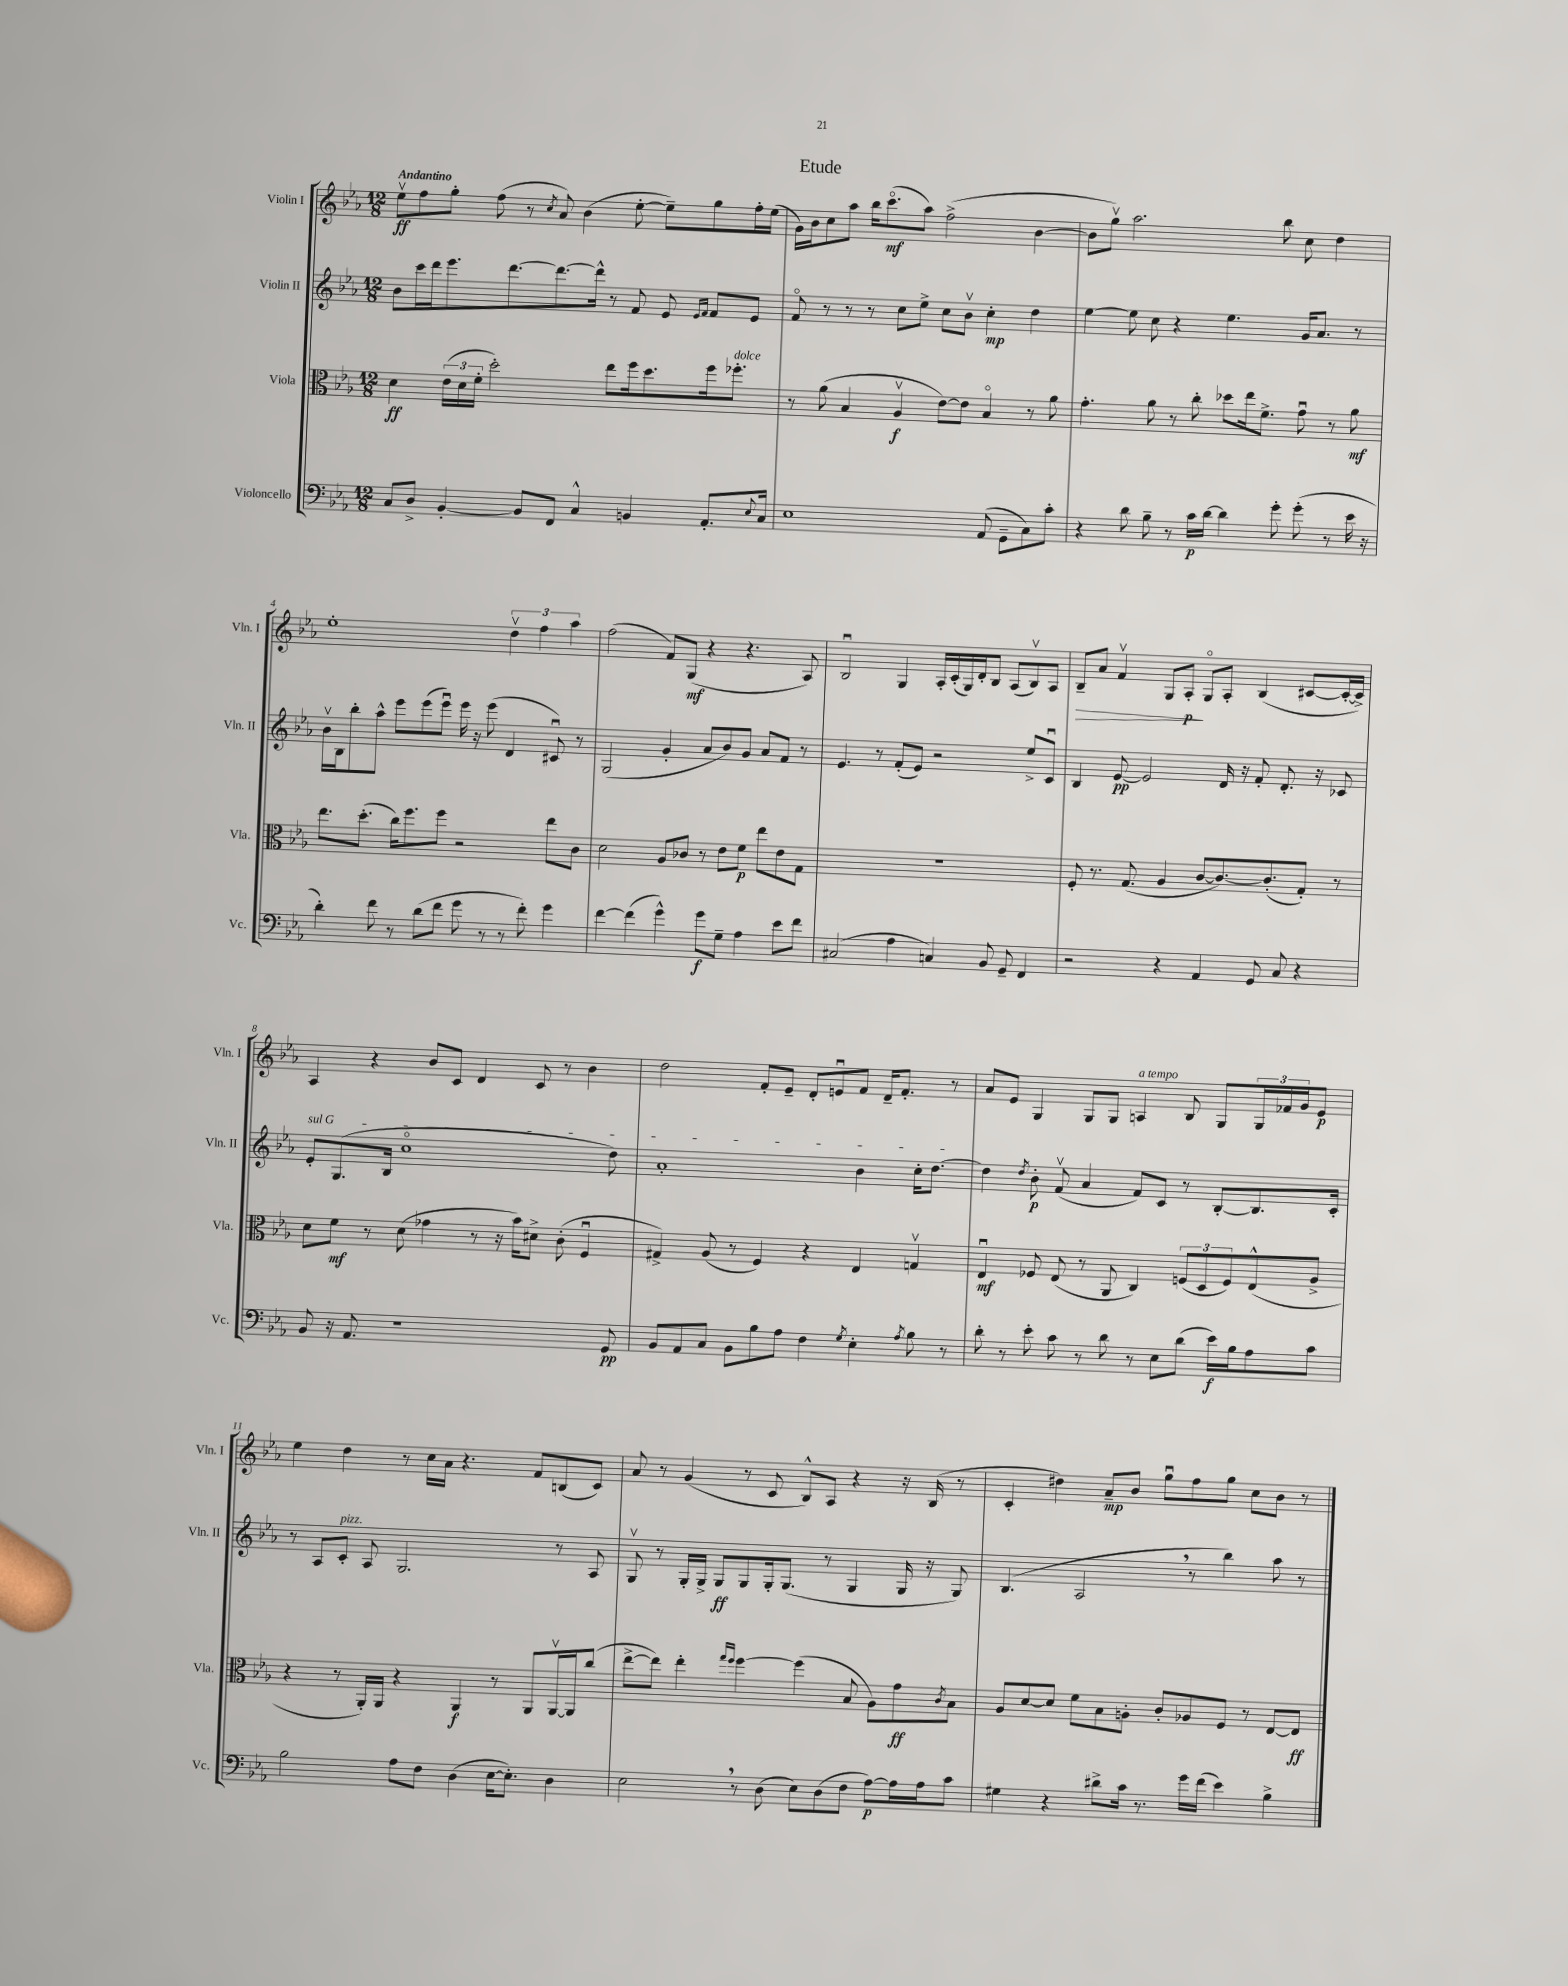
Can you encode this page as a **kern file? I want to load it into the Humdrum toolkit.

**kern	**dynam	**kern	**dynam	**kern	**dynam	**kern	**dynam
*part4	*part4	*part3	*part3	*part2	*part2	*part1	*part1
*staff4	*staff4	*staff3	*staff3	*staff2	*staff2	*staff1	*staff1
*I"Violoncello	*	*I"Viola	*	*I"Violin II	*	*I"Violin I	*
*I'Vc.	*	*I'Vla.	*	*I'Vln. II	*	*I'Vln. I	*
*clefF4	*	*clefC3	*	*clefG2	*	*clefG2	*
*k[b-e-a-]	*	*k[b-e-a-]	*	*k[b-e-a-]	*	*k[b-e-a-]	*
*M12/8	*	*M12/8	*	*M12/8	*	*M12/8	*
=1	=1	=1	=1	=1	=1	=1	=1
!	!	!	!	!	!	!LO:TX:a:B:t=Andantino	!
8C/L	.	4d\	ff	8b-\L	.	8ee-v\L	ff
8D^/J	.	.	.	16ccc\L	.	8ff\	.
.	.	.	.	16ddd\J	.	.	.
[4BB-'/	.	(24e-\LL	.	8.eee-\	.	8gg'\J	.
.	.	24d\	.	.	.	.	.
.	.	24f'\JJ	.	.	.	.	.
.	.	2dd'\)	.	.	.	(8ff\	.
.	.	.	.	[8.ddd\	.	.	.
8BB-/L]	.	.	.	.	.	8r	.
.	.	.	.	.	.	8qcc/	.
8FF/J	.	.	.	8.ddd\_	.	8a-/)	.
4C^^/	.	.	.	.	.	(4b-\	.
.	.	.	.	16ddd^^\Jk]	.	.	.
.	.	8ee-\L	.	8r	.	.	.
4BBn/	.	16ff\k	.	8f/	.	[8ee-'\	.
.	.	8.dd\	.	.	.	.	.
.	.	.	.	8e-/	.	8ee-~\L])	.
.	.	.	.	16qqe-/LL	.	.	.
.	.	.	.	16qqf/JJ	.	.	.
8.AA-'/L	.	16ff\k	.	8f/L	.	8gg\	.
!	!	!LO:TX:a:i:t=dolce	!	!	!	!	!
.	.	8.ff-X'\J	.	.	.	.	.
.	.	.	.	8e-/J	.	16ff'\L	.
8qqE-/	.	.	.	.	.	.	.
16C/Jk	.	.	.	.	.	(16ee-\JJ	.
=2	=2	=2	=2	=2	=2	=2	=2
1E-	.	8r	.	8f/	.	16g\LL)	.
.	.	.	.	.	.	16b-\J	.
.	.	(8a-\	.	8r	.	8cc\	.
.	.	4B-/	.	8r	.	8aa-\J	.
.	.	.	.	8r	.	16bb-\KL	.
.	.	.	.	.	.	(8.ccc\	mf
.	.	4A-v/	f	8cc\L	.	.	.
.	.	.	.	8ee-^\J	.	8aa-\J)	.
.	.	[8e-\L)	.	8cc\L	.	(2ff^\	.
.	.	8e-\J]	.	8b-v\J	.	.	.
(8AA-/	.	4B-/	.	4cc'\	mp	.	.
8GG~\L	.	.	.	.	.	.	.
8C\)	.	8r	.	4dd\	.	[4b-\	.
8c'\J	.	8a-\	.	.	.	.	.
=3	=3	=3	=3	=3	=3	=3	=3
4r	.	4.g'\	.	[4ee-\	.	8b-\L]	.
.	.	.	.	.	.	8ggv\J)	.
8d\	.	.	.	8ee-\]	.	2.aa-\	.
8B-~\	.	8a-\	.	8cc\	.	.	.
8r	.	8r	.	4r	.	.	.
16c\LL	p	8cc'\	.	.	.	.	.
[16d\JJ	.	.	.	.	.	.	.
4d\]	.	8dd-X\L	.	4.ee-\	.	.	.
.	.	16ee-\k	.	.	.	.	.
.	.	8.f^\J	.	.	.	.	.
8g'\	.	.	.	.	.	8bb-\	.
(8g'\	.	8gu\	.	16g/KL	.	8cc\	.
.	.	.	.	8.a-/J	.	.	.
8r	.	8r	.	.	.	4dd\	.
16e-\	.	8a-\	mf	8r	.	.	.
16r	.	.	.	.	.	.	.
!!LO:LB:g=z
=4	=4	=4	=4	=4	=4	=4	=4
4d'\)	.	8.ee-\L	.	16b-v\LL	.	1ee-'	.
.	.	.	.	16B-\J	.	.	.
.	.	.	.	8bb-'\	.	.	.
.	.	(8.dd'\J	.	.	.	.	.
8f\	.	.	.	8aa-^^\J	.	.	.
8r	.	16cc\KL)	.	8eee-\L	.	.	.
.	.	8.ff\	.	.	.	.	.
(8d\L	.	.	.	(8eee-\	.	.	.
8f\J	.	8ff\J	.	8eee-u\J)	.	.	.
8g\	.	2r	.	16eee-\	.	.	.
.	.	.	.	16r	.	.	.
8r	.	.	.	(8eee-\	.	.	.
8r	.	.	.	4d/	.	6ddv\	.
8f'\)	.	.	.	.	.	.	.
.	.	.	.	.	.	6ff\	.
4g\	.	8ee-\L	.	8c#Xu/)	.	.	.
.	.	.	.	.	.	6aa-\	.
.	.	8c\J	.	8r	.	.	.
=5	=5	=5	=5	=5	=5	=5	=5
[4f\	.	2d\	.	(2G/	.	(2ff\	.
(4f\]	.	.	.	.	.	.	.
4g^^\)	.	8A-/L	.	4g'/	.	8f/L)	.
.	.	8c-X/J	.	.	.	(8G/J	mf
8g\L	f	8r	.	8a-/L	.	4r	.
8G~\J	.	8e-\L	.	8b-/)	.	.	.
4A-\	.	8f\J	p	8g/J	.	4.r	.
.	.	8ee-\L	.	8a-/L	.	.	.
8e-\L	.	8e-\	.	8f/J	.	.	.
8f\J	.	8G\J	.	8r	.	8A-/)	.
=6	=6	=6	=6	=6	=6	=6	=6
(2C#X/	.	1.r	.	4.e-/	.	2B-u/	.
.	.	.	.	8r	.	.	.
4A-\	.	.	.	(8f'/L	.	4G/	.
.	.	.	.	8e-/J)	.	.	.
4Cn/)	.	.	.	2r	.	16A-'/LL	.
.	.	.	.	.	.	(16c'/	.
.	.	.	.	.	.	16G/)	.
.	.	.	.	.	.	16d'/J	.
8BB-/	.	.	.	.	.	8B-/J	.
8GG~/	.	.	.	.	.	(8A-/L	.
4FF/	.	.	.	8ee-^/L	.	8B-v/)	.
.	.	.	.	8cu/J	.	8A-/J	.
=7	=7	=7	=7	=7	=7	=7	=7
!	!	!	!	!	!	!	!LO:HP:b
2r	.	8F'/	.	4B-/	.	8B-~/L	>
.	.	8.r	.	.	.	8a-/J	.
.	.	.	.	[8e-/	pp	4fv/	.
.	.	(8.G/	.	.	.	.	.
.	.	.	.	2e-/]	.	.	.
4r	.	4A-/	.	.	.	8G/L	.
.	.	.	.	.	.	8A-'/J	p
4AA-/	.	[8c/L	.	.	.	8G/L	]
.	.	8.c/_)	.	16d/	.	8A-'/J	.
.	.	.	.	16r	.	.	.
8GG/	.	.	.	8f'/	.	(4B-/	.
.	.	(8.c'/]	.	.	.	.	.
8C/	.	.	.	8.d'/	.	.	.
4r	.	8G'/J)	.	.	.	[8c#X/L	.
.	.	.	.	16r	.	.	.
.	.	8r	.	8c-X/	.	16c#'/L_	.
.	.	.	.	.	.	16c#^/JJ])	.
!!LO:LB:g=z
=8	=8	=8	=8	=8	=8	=8	=8
!	!	!	!	!LO:TX:a:i:t=sul G	!	!	!
8BB-/	.	8d\L	.	8e-'/L	.	4A-/	.
16r	.	8f\J	mf	(8.G/	.	.	.
8.AA-/	.	.	.	.	.	.	.
.	.	8r	.	.	.	4r	.
.	.	.	.	16B-/Jk	.	.	.
1r	.	(8d\	.	1cc	.	.	.
.	.	4g-X\	.	.	.	8b-/L	.
.	.	.	.	.	.	8c/J	.
.	.	8r	.	.	.	4d/	.
.	.	16r	.	.	.	.	.
.	.	16b-\KL)	.	.	.	.	.
.	.	8d#X^\J	.	.	.	8c/	.
.	.	(8c'\	.	.	.	8r	.
.	.	4Fu/	.	.	.	4b-\	.
8GG/	pp	.	.	8dd\)	.	.	.
=9	=9	=9	=9	=9	=9	=9	=9
8BB-/L	.	4G#X^/)	.	1a-'	.	2dd\	.
8AA-/	.	.	.	.	.	.	.
8C/J	.	(8A-/	.	.	.	.	.
8BB-\L	.	8r	.	.	.	.	.
8B-\	.	4F/)	.	.	.	8f'/L	.
8A-\J	.	.	.	.	.	8e-~/J	.
4F\	.	4r	.	.	.	8d'/L	.
.	.	.	.	.	.	8enu/	.
8qG/	.	.	.	.	.	.	.
4E-'\	.	4E-/	.	4b-\	.	8f/J	.
.	.	.	.	.	.	16d~/KL	.
.	.	.	.	.	.	8.f'/J	.
8qA-/	.	.	.	.	.	.	.
8B-\	.	4Gnv/	.	16cc'\KL	.	.	.
.	.	.	.	[8.dd\J	.	.	.
8r	.	.	.	.	.	8r	.
=10	=10	=10	=10	=10	=10	=10	=10
8d'\	.	4E-u/	mf	4dd\]	.	8a-/L	.
8r	.	.	.	.	.	8e-/J	.
.	.	.	.	8qdd/	.	.	.
8e-'\	.	8F-X/	.	8b-'\	p	4G/	.
8c\	.	(8E-/	.	(8fv/	.	.	.
8r	.	8r	.	4a-/	.	8G/L	.
8d\	.	8AA-/	.	.	.	8G/J	.
!	!	!	!	!	!	!LO:TX:a:i:t=a tempo	!
8r	.	4C/)	.	8f/L)	.	4An/	.
8E-\L	.	.	.	8c/J	.	.	.
(8d\J	.	(12Fn/L	.	8r	.	8B-/	.
.	.	12D/	.	.	.	.	.
16e-\LL)	f	.	.	[8B-'/L	.	8G/L	.
.	.	12F/)	.	.	.	.	.
16B-\J	.	.	.	.	.	.	.
8A-\	.	(8E-^^/	.	8.B-/]	.	24G/L	.
.	.	.	.	.	.	24f-X/	.
.	.	.	.	.	.	24g/J	.
8c\J	.	8A-^/J	.	.	.	8e-/J	p
.	.	.	.	16c'/Jk	.	.	.
!!LO:LB:g=z
=11	=11	=11	=11	=11	=11	=11	=11
2B-\	.	4r	.	8r	.	4ee-\	.
.	.	.	.	8A-/L	.	.	.
!	!	!	!	!LO:TX:a:i:t=pizz.	!	!	!
.	.	8r	.	8c'/J	.	4dd\	.
.	.	16AA-'/LL)	.	8A-/	.	.	.
.	.	16AA-/JJ	.	.	.	.	.
8A-\L	.	4r	.	2.G/	.	8r	.
8F\J	.	.	.	.	.	16cc\LL	.
.	.	.	.	.	.	16a-\JJ	.
(4D\	.	4AA-/	f	.	.	4.r	.
[16E-\KL	.	8r	.	.	.	.	.
8.E-'\J])	.	.	.	.	.	.	.
.	.	8AA-/L	.	.	.	8f/L	.
4D\	.	[16AA-v/L	.	8r	.	(8Bn/	.
.	.	16AA-/J]	.	.	.	.	.
.	.	(8cc/J	.	8A-/	.	8c/J)	.
=12	=12	=12	=12	=12	=12	=12	=12
2E-,\	.	[8ee-^\L	.	8Gv/	.	8a-/	.
.	.	8ee-\J])	.	8r	.	8r	.
.	.	4ee-'\	.	16G'/LL	.	(4g/	.
.	.	.	.	16G^/JJ	.	.	.
.	.	.	.	8G/L	ff	.	.
.	.	16qqgg/LL	.	.	.	.	.
.	.	16qqff/JJ	.	.	.	.	.
8r	.	[4ff\	.	8G/	.	8r	.
(8D\	.	.	.	16G'/k	.	8c/	.
.	.	.	.	(8.G/J	.	.	.
8E-\L)	.	(4ff\]	.	.	.	8B-^^/L)	.
(8D\	.	.	.	8r	.	8A-/J	.
8F\J	.	8B-/	.	4G/	.	4r	.
[8A-\L)	p	8A-\L)	.	.	.	.	.
16A-\L]	.	8g\	ff	16G/	.	16r	.
16A-\J	.	.	.	16r	.	(16B-/	.
.	.	8qc/	.	.	.	.	.
8c\J	.	8B-\J	.	8G/)	.	8r	.
=13	=13	=13	=13	=13	=13	=13	=13
4G#X\	.	8A-/L	.	(4.B-/	.	4c'/	.
.	.	[8d/	.	.	.	.	.
4r	.	8d/J]	.	.	.	4dd#X\)	.
.	.	8f\L	.	2A-,/	.	.	.
8d#X^\L	.	8B-\	.	.	.	8a-~/L	mp
16c\Jk	.	8An'\J	.	.	.	8b-/J	.
8.r	.	.	.	.	.	.	.
.	.	8c'/L	.	.	.	8ggu\L	.
16g\LL	.	8A-X/	.	8r	.	8ff\	.
(16f\JJ	.	.	.	.	.	.	.
4e-\)	.	8F/J	.	4bb-\)	.	8gg\J	.
.	.	8r	.	.	.	8cc\L	.
4B-^\	.	[8E-/L	.	8aa-\	.	8b-\J	.
.	.	8E-/J]	ff	8r	.	8r	.
==	==	==	==	==	==	==	==
*-	*-	*-	*-	*-	*-	*-	*-
